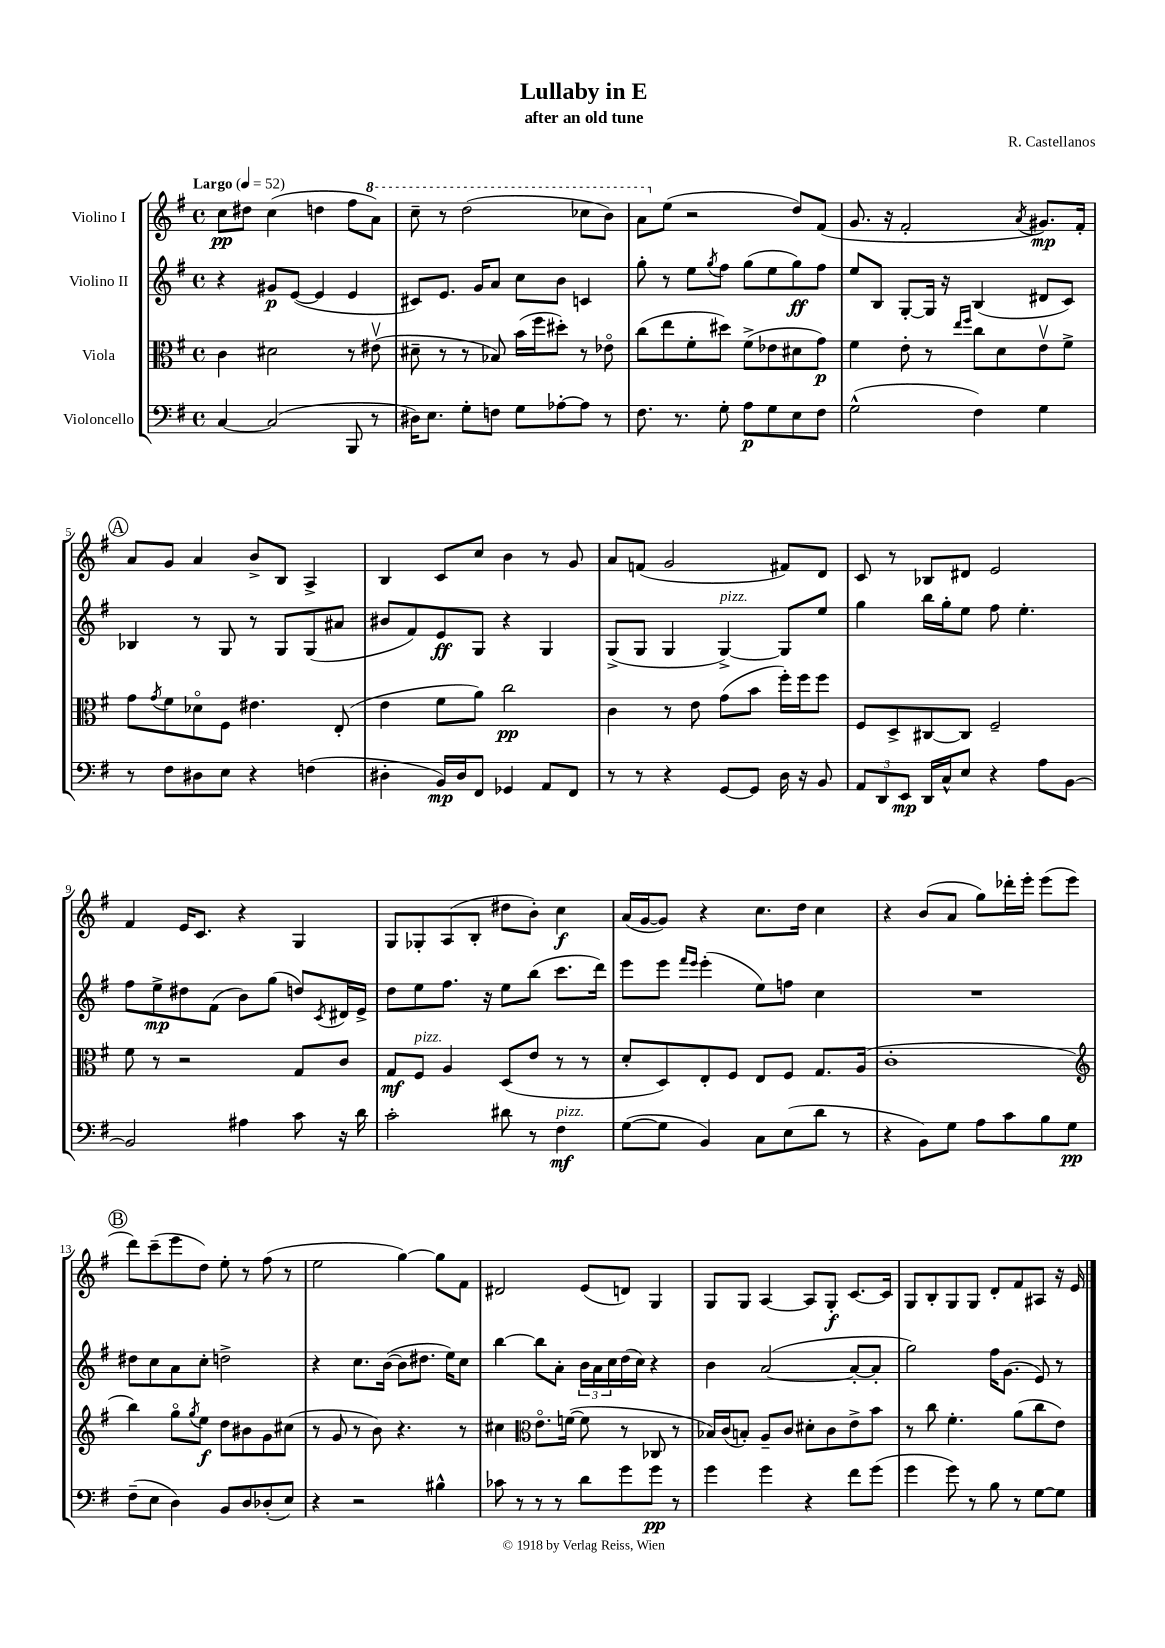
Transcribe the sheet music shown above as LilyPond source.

\header { title = "Lullaby in E" composer = "R. Castellanos" subtitle = "after an old tune" }
<<
\new StaffGroup <<
\new Staff = "s0" \with { instrumentName = "Violino I" } {
    \clef treble \key g \major \defaultTimeSignature \time 4/4 \tempo "Largo" 4 = 52
    c''8\pp dis''8 c''4( d''4 fis''8 \ottava #1 a''8) |
    c'''8-- r8 d'''2( ces'''8 b''8) |
    a''8 \ottava #0 e''8( r2 d''8) fis'8( |
    g'8. r16 fis'2-. \acciaccatura { a'8 } gis'8.\mp) fis'16-. |
    \mark \markup { \circle "A" } a'8 g'8 a'4 b'8-> b8 a4-> |
    b4 c'8 c''8 b'4 r8 g'8 |
    a'8 f'8( g'2 fis'8) d'8 |
    c'8 r8 bes8 dis'8 e'2 |
    fis'4 e'16 c'8. r4 g4 |
    g8 ges8-. a8( b8-. dis''8 b'8-.) c''4\f |
    a'16( g'16~ g'8) r4 c''8. d''16 c''4 |
    r4 b'8( a'8 g''8) des'''16-. e'''16-. e'''8( e'''8 |
    \mark \markup { \circle "B" } d'''8) c'''8--( e'''8 d''8) e''8-. r8 fis''8( r8 |
    e''2 g''4~) g''8 fis'8 |
    dis'2 e'8( d'8) g4 |
    g8 g8 a4~ a8 g8-.\f c'8.~ c'16 |
    g8 b8-. g8 g8 d'8-. fis'8 ais8 r16 e'16 \bar "|." |
}
\new Staff = "s1" \with { instrumentName = "Violino II" } {
    \clef treble \key g \major \defaultTimeSignature \time 4/4
    r4 gis'8\p e'8~( e'4 e'4 |
    cis'8) e'8. g'16 a'8 c''8 b'8 c'4 |
    g''8-. r8 e''8 \acciaccatura { g''8 } fis''8 g''8( e''8 g''8\ff) fis''8 |
    e''8 b8 g8~-. g16 r16 b4( dis'8 c'8) |
    \mark \markup { \circle "A" } bes4 r8 g8 r8 g8 g8( ais'8 |
    bis'8 fis'8) e'8\ff g8 r4 g4 |
    g8->( g8 g4 g4~->^\markup { \italic "pizz." }) g8 e''8 |
    g''4 b''16 g''16-. e''8 fis''8 e''4.-. |
    fis''8 e''8->\mp dis''8 fis'8( b'8) g''8( d''8) \acciaccatura { c'8 } dis'16 e'16-> |
    d''8 e''8 fis''8. r16 e''8 b''8( c'''8. d'''16) |
    e'''8 e'''8 \grace { fis'''16 e'''16 } e'''4-.( e''8) f''8 c''4 |
    R1 |
    \mark \markup { \circle "B" } dis''8 c''8 a'8 c''8-. d''2-> |
    r4 c''8. b'16~( b'8 dis''8. e''16) c''8 |
    b''4~ b''8 a'8-. \tuplet 3/2 { b'16 a'16 c''16 } d''16( c''16) r4 |
    b'4 a'2~( a'8~-. a'8-. |
    g''2) fis''16 g'8.( e'8) r8 \bar "|." |
}
\new Staff = "s2" \with { instrumentName = "Viola" } {
    \clef alto \key g \major \defaultTimeSignature \time 4/4
    c'4 dis'2 r8 eis'8\upbow( |
    dis'8-- r8 r8 bes8) b'16( fis''16 dis''8-.) r8 ees'8\flageolet |
    c''8( e''8 fis'8-. dis''8) fis'8->( ees'8 dis'8 g'8\p) |
    fis'4 e'8-. r8 \grace { e''16 fis''16 } c''8 d'8 e'8\upbow fis'8-> |
    \mark \markup { \circle "A" } g'8 \acciaccatura { g'8 } fis'8 des'8\flageolet fis8 eis'4. e8-.( |
    e'4 fis'8 a'8) c''2\pp |
    c'4 r8 e'8 g'8( b'8 fis''16-.) fis''16 fis''8 |
    fis8 d8-> cis8~ cis8 fis2-- |
    fis'8 r8 r2 g8 c'8 |
    g8\mf fis8^\markup { \italic "pizz." } a4 d8( e'8 r8 r8 |
    d'8-. d8) e8-. fis8 e8 fis8 g8. a16( |
    c'1-. |
    \mark \markup { \circle "B" } \clef treble b''4) g''8\flageolet \acciaccatura { g''8 } e''8\f d''8 bis'8 g'8 cis''8( |
    r8 g'8 r8 b'8) r4. r8 |
    cis''4 \clef alto e'8.\flageolet f'16~( f'8 r8 ces8 r8 |
    bes16) c'16( b8-.) a8-- c'8 dis'8-. c'8 e'8-> b'8 |
    r8 c''8 fis'4.-. a'8( c''8 e'8) \bar "|." |
}
\new Staff = "s3" \with { instrumentName = "Violoncello" } {
    \clef bass \key g \major \defaultTimeSignature \time 4/4
    c4~ c2( b,,8 r8 |
    dis16) e8. g8-. f8 g8 aes8~-. aes8 r8 |
    fis8. r8. g8-. a8\p g8 e8 fis8 |
    g2-^( fis4) g4 |
    \mark \markup { \circle "A" } r8 fis8 dis8 e8 r4 f4( |
    dis4-. b,16\mp) dis16 fis,8 ges,4 a,8 fis,8 |
    r8 r8 r4 g,8~ g,8 d16 r16 b,8 |
    \tuplet 3/2 { a,8 d,8 e,8\mp } d,16 c16-^ e8 r4 a8 b,8~ |
    b,2 ais4 c'8 r16 d'16 |
    c'2-. dis'8 r8 fis4\mf^\markup { \italic "pizz." } |
    g8~( g8 b,4) c8 e8( d'8 r8 |
    r4 b,8) g8 a8 c'8 b8 g8\pp |
    \mark \markup { \circle "B" } fis8--( e8 d4) b,8 d8 des8-.( e8) |
    r4 r2 bis4-^ |
    ces'8 r8 r8 r8 d'8 g'8 g'8\pp r8 |
    g'4 g'4 r4 fis'8 g'8( |
    g'4 g'8) r8 b8 r8 g8~ g8 \bar "|." |
}
>>
>>
